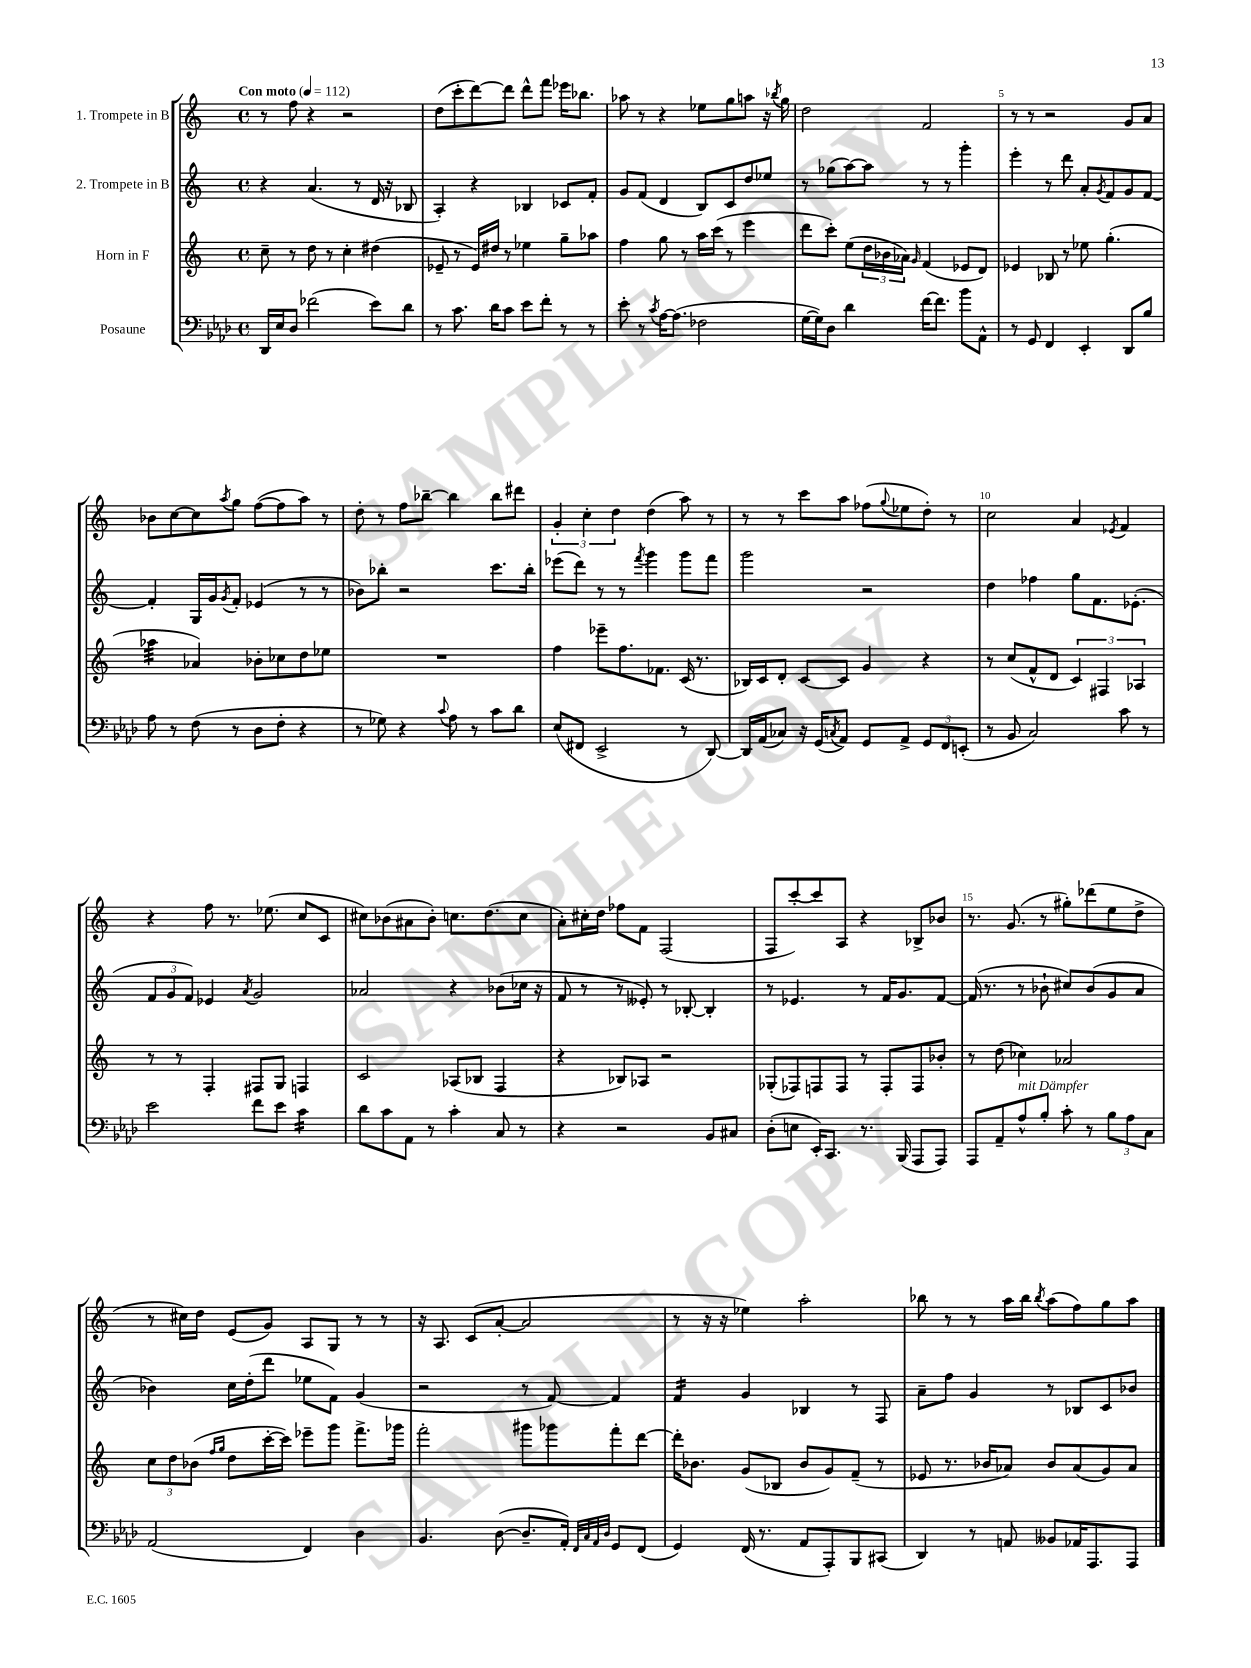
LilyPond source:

<<
\new StaffGroup <<
\new Staff = "s0" \with { instrumentName = "1. Trompete in B" } {
    \clef treble \key c \major \defaultTimeSignature \time 4/4 \tempo "Con moto" 4 = 112
    r8 f''8 r4 r2 |
    d''8( c'''8-. d'''8~) d'''8 d'''8-^ f'''8 ees'''16 bes''8. |
    aes''8 r8 r4 ees''8 g''8 a''8 r16 \acciaccatura { bes''8 } g''16 |
    d''2 f'2 |
    r8 r8 r2 g'8 a'8 |
    bes'8 c''8~ c''8 \acciaccatura { a''8 } g''8 f''8~( f''8 a''8) r8 |
    d''8-. r8 f''8 bes''8~-- bes''4 bes''8 dis'''8 |
    \tuplet 3/2 { g'4-. c''4-. d''4 } d''4( a''8) r8 |
    r8 r8 c'''8 a''8 fes''8( \appoggiatura { g''8 } ees''8 d''8-.) r8 |
    c''2 a'4 \acciaccatura { ees'8 } f'4 |
    r4 f''8 r8. ees''8.( c''8 c'8 |
    cis''8) bes'8( ais'8 bes'8-.) c''8. d''8.( c''8 |
    a'8-.) cis''16-. d''16 fes''8 f'8 f2( |
    f8 c'''8~-.) c'''8 a8 r4 bes8-> bes'8 |
    r8. g'8.( r8 gis''8-.) des'''8( e''8 d''8-> |
    r8 cis''16) d''16 e'8( g'8) a8 g8 r8 r8 |
    r16 a8. c'8( a'8~-. a'2 |
    r8 r16 r16 ees''4) a''2-. |
    bes''8 r8 r8 a''16 bes''16 \acciaccatura { bes''8 } a''8( f''8) g''8 a''8 \bar "|." |
}
\new Staff = "s1" \with { instrumentName = "2. Trompete in B" } {
    \clef treble \key c \major \defaultTimeSignature \time 4/4
    r4 a'4.( r8 d'16 r16 bes8 |
    a4-.) r4 bes4 ces'8 f'8-. |
    g'8 f'8( d'4 b8) c'8 d''8 ees''8 |
    r8 ges''8( a''8~) a''8 r8 r8 g'''4-. |
    e'''4-. r8 d'''8 a'8-. \acciaccatura { g'8 } f'8 g'8 f'8~ |
    f'4-. g16 g'16 \acciaccatura { g'8 } f'8-. ees'4( r8 r8 |
    bes'8) bes''8-. r2 c'''8. bes''16-. |
    ees'''8( d'''8) r8 r8 \acciaccatura { f'''8 } g'''4 g'''8 f'''8 |
    g'''2 r2 |
    d''4 fes''4 g''8 f'8. ees'8.-.( |
    \tuplet 3/2 { f'8 g'8 f'8) } ees'4 \acciaccatura { a'8 } g'2 |
    aes'2 r4 bes'8( ces''16 r16 |
    f'8 r8 r8 eeses'8-.) r8 bes8~-. bes4-. |
    r8 ees'4. r8 f'16 g'8. f'8~ |
    f'16( r8. r8 bes'8-! cis''8) bes'8( g'8 a'8 |
    bes'4) c''16 d''16-.( d'''8 ees''8 f'8) g'4( |
    r2 r8 f'8~) f'4 |
    f'4:16 g'4 bes4 r8 f8 |
    a'8-- f''8 g'4 r8 bes8 c'8 bes'8 \bar "|." |
}
\new Staff = "s2" \with { instrumentName = "Horn in F" } {
    \clef treble \key c \major \defaultTimeSignature \time 4/4
    c''8-- r8 d''8 r8 c''4-. dis''4( |
    ees'8-- r8 ees'16) dis''16 r8 ees''4 g''8-- aes''8 |
    f''4 g''8 r8 a''16 c'''16( r8 e'''4 |
    d'''8 c'''8-.) e''8( \tuplet 3/2 { d''16 bes'16 aes'16) } \grace { g'16 } f'4( ees'8 d'8) |
    ees'4 bes8 r8 ees''8 g''4.-.( |
    aes''4:32 aes'4) bes'8-. ces''8 d''8 ees''8 |
    R1 |
    f''4 ees'''8-- f''8. fes'8. c'16( r8. |
    bes16) c'16 d'8-. c'8~ c'8 g'4 r4 |
    r8 c''8( f'8-^ d'8 \tuplet 3/2 { c'4) fis4 aes4 } |
    r8 r8 f4-. fis8 g8 f4 |
    c'2 aes8( bes8 f4 |
    r4 bes8) aes8 r2 |
    ges8-.( fes8) f8 f8 r8 f8-. f8 bes'8-. |
    r8 d''8( ces''4) aes'2 |
    \tuplet 3/2 { c''8 d''8 bes'8( } \grace { f''16 g''16 } d''8 c'''16~-. c'''16) ees'''8-- g'''8 f'''8.-> ges'''16 |
    f'''2-. gis'''8 ges'''8 f'''8-. d'''8~ |
    d'''16-. bes'8. g'8( bes8 bes'8 g'8) f'8--( r8 |
    ees'8 r8. bes'16 aes'8) bes'8 aes'8( g'8) aes'8 \bar "|." |
}
\new Staff = "s3" \with { instrumentName = "Posaune" } {
    \clef bass \key aes \major \defaultTimeSignature \time 4/4
    des,16 ees16 des8 fes'2( ees'8) des'8 |
    r8 c'8. des'16 c'8 ees'8 f'8-. r8 r8 |
    ees'8-. r8 \acciaccatura { c'8 } aes16~ aes8.( fes2 |
    g16~ g16) des8 des'4 f'16~ f'8. bes'8 aes,8-^ |
    r8 g,8 f,4 ees,4-. des,8 bes8 |
    aes8 r8 f8( r8 des8 f8-. r4 |
    r8 ges8) r4 \appoggiatura { c'8 } aes8 r8 c'8 des'8 |
    ees8( fis,8 ees,2-> r8 des,8~) |
    des,16 aes,16( ces8) r16 g,16( \acciaccatura { c8 } aes,8) g,8 aes,8-> \tuplet 3/2 { g,8 f,8 e,8-.( } |
    r8 bes,8 c2) c'8 r8 |
    ees'2 f'8 ees'8 c'4:16 |
    des'8 c'8 aes,8 r8 c'4-. c8 r8 |
    r4 r2 bes,8 cis8 |
    des8-.( e8 ees,16-.) c,8. r8. bes,,16( aes,,8 aes,,8) |
    aes,,8 aes,8-- aes8-^^\markup { \italic "mit Dämpfer" } bes8-. c'8-. r8 \tuplet 3/2 { bes8 aes8 c8 } |
    aes,2( f,4) des4 |
    bes,4. des8~( des8.-- aes,16-.) \grace { f,32 c32 aes,32 des32 } g,8 f,8( |
    g,4) f,16( r8. aes,8 aes,,8-.) bes,,8 cis,8( |
    des,4) r8 a,8 beses,8 aes,16 aes,,8. aes,,8 \bar "|." |
}
>>
>>
\layout { \context { \Score \override BarNumber.break-visibility = ##(#f #t #t) barNumberVisibility = #(every-nth-bar-number-visible 5) } }
